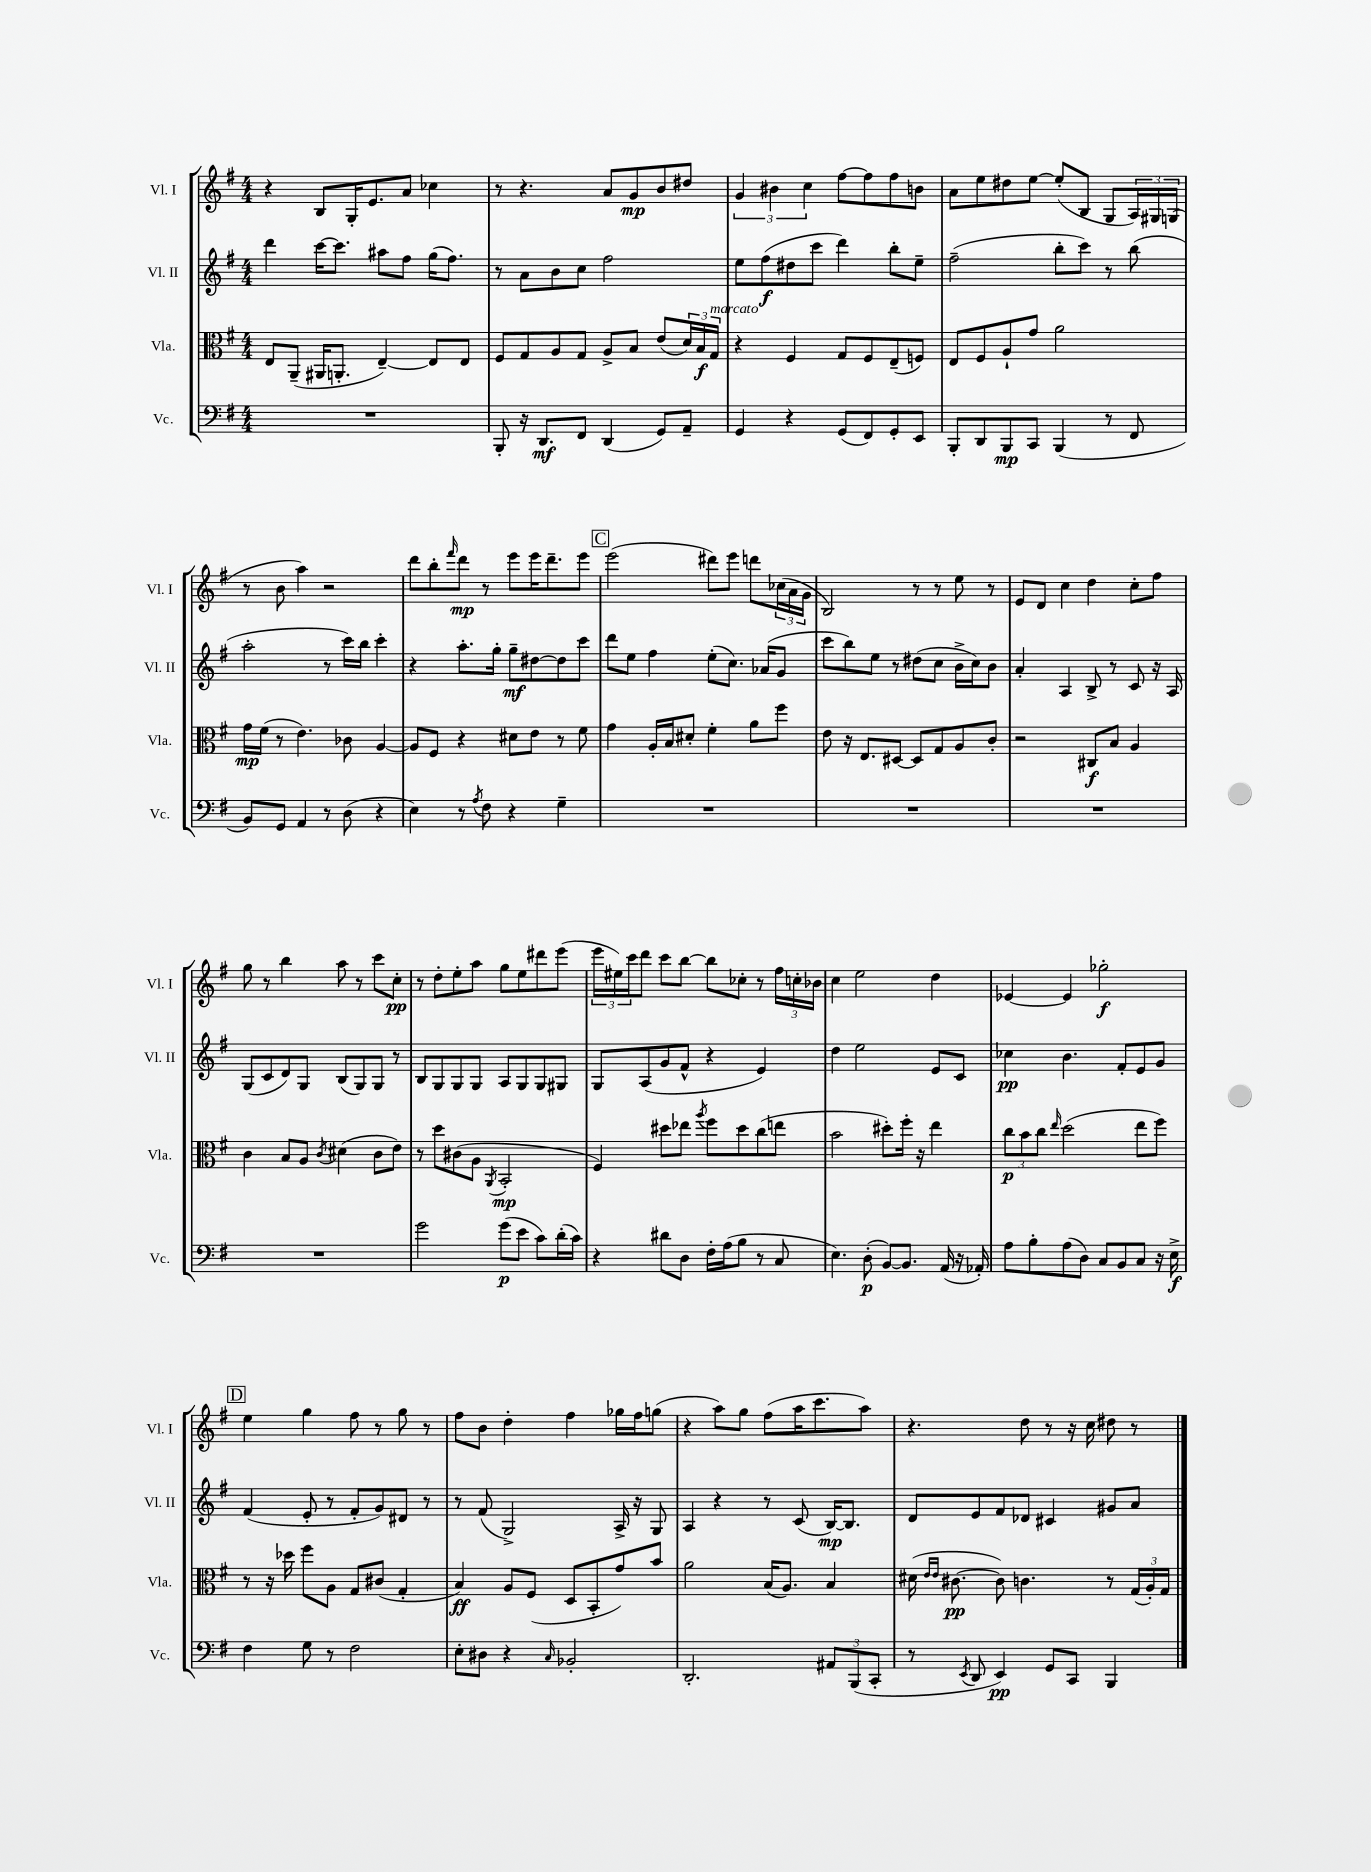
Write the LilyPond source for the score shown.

<<
\new StaffGroup <<
\new Staff = "s0" \with { instrumentName = "Vl. I" shortInstrumentName = "Vl. I" } {
    \clef treble \key g \major \numericTimeSignature \time 4/4
    r4 b8 g16-. e'8. a'8 ces''4 |
    r8 r4. a'8 g'8\mp b'8 dis''8 |
    \tuplet 3/2 { g'4 bis'4 c''4 } fis''8~ fis''8 fis''8 b'8 |
    a'8 e''8 dis''8 e''8~ e''8-.( b8 g8 \tuplet 3/2 { a16) gis16 g16( } |
    r8 b'8 a''4) r2 |
    d'''8 b''8-. \grace { fis'''16 } d'''8\mp r8 e'''8 e'''16 d'''8.-- e'''8 |
    \mark \markup { \box "C" } e'''2( dis'''8) e'''8 d'''8 \tuplet 3/2 { ces''16( a'16 g'16 } |
    b2) r8 r8 e''8 r8 |
    e'8 d'8 c''4 d''4 c''8-. fis''8 |
    g''8 r8 b''4 a''8 r8 c'''8 c''8-.\pp |
    r8 d''8-. e''8-. a''8 g''8 e''8 dis'''8 e'''8( |
    \tuplet 3/2 { e'''16 eis''16) c'''16 } d'''8 c'''8 b''8~ b''8 ces''8-. r8 \tuplet 3/2 { fis''16 c''16-. bes'16 } |
    c''4 e''2 d''4 |
    ees'4~ ees'4 ges''2-.\f |
    \mark \markup { \box "D" } e''4 g''4 fis''8 r8 g''8 r8 |
    fis''8 b'8 d''4-. fis''4 ges''16 fis''16 g''8( |
    r4 a''8) g''8 fis''8( a''16 c'''8. a''8) |
    r4. d''8 r8 r16 c''16 dis''8 r8 \bar "|." |
}
\new Staff = "s1" \with { instrumentName = "Vl. II" shortInstrumentName = "Vl. II" } {
    \clef treble \key g \major \numericTimeSignature \time 4/4
    d'''4 c'''16~ c'''8. ais''8 fis''8 g''16( fis''8.) |
    r8 a'8 b'8 c''8 fis''2 |
    e''8 fis''8\f( dis''8 c'''8 d'''4) b''8-. e''8-- |
    fis''2--( b''8-. c'''8) r8 b''8( |
    a''2-. r8 c'''16) b''16 c'''4-. |
    r4 a''8.-. g''16-. g''8--\mf dis''8~ dis''8 c'''8 |
    \mark \markup { \box "C" } d'''8 e''8 fis''4 e''8-.( c''8.) aes'16( g'8 |
    c'''8 b''8) e''8 r8 dis''8( c''8 b'16-> c''16) b'8 |
    a'4-. a4 b8-> r8 c'8 r16 a16 |
    g8( c'8 d'8) g8 b8( g8) g8 r8 |
    b8 g8 g8 g8 a8 g8 g8 gis8 |
    g8 a8( g'8 fis'8-^ r4 e'4) |
    d''4 e''2 e'8 c'8 |
    ces''4\pp b'4. fis'8-. e'8 g'8 |
    \mark \markup { \box "D" } fis'4( e'8-. r8 fis'8-. g'8) dis'8 r8 |
    r8 fis'8( g2->) a16-> r16 g8 |
    a4 r4 r8 c'8( b16~\mp) b8. |
    d'8 e'8 fis'8 des'8 cis'4 gis'8 a'8 \bar "|." |
}
\new Staff = "s2" \with { instrumentName = "Vla." shortInstrumentName = "Vla." } {
    \clef alto \key g \major \numericTimeSignature \time 4/4
    e8 a,8--( ais,16 a,8.-. e4~--) e8 e8 |
    fis8 g8 a8 g8 a8-> b8 e'8( \tuplet 3/2 { d'16) b16\f g16^\markup { \italic "marcato" } } |
    r4 fis4 g8 fis8 e8--( f8) |
    e8 fis8 a8-! g'8 a'2 |
    g'16\mp fis'16( r8 e'4.) ces'8 a4~ |
    a8 fis8 r4 dis'8 e'8 r8 fis'8 |
    \mark \markup { \box "C" } g'4 a16-. b16 dis'8-. fis'4-. a'8 fis''8 |
    e'8 r16 e8. dis8~ dis8 g8 a8 c'8-. |
    r2 cis8\f b8 a4 |
    c'4 b8 a8 \acciaccatura { c'8 } dis'4( c'8 e'8) |
    r8 d''8 cis'8( a8 \acciaccatura { a,8 } b,2-.\mp |
    fis4) dis''8 ees''8 \acciaccatura { a''8 } fis''8 dis''8 c''8( e''8 |
    b'2 dis''8-.) fis''16-. r16 e''4 |
    \tuplet 3/2 { c''8\p b'8 c''8 } \grace { e''16 } d''2( e''8 fis''8) |
    \mark \markup { \box "D" } r8 r16 des''16 fis''8 a8 g8 cis'8( g4-. |
    b4\ff) a8 fis8( d8 b,8-. g'8) b'8 |
    a'2 b16( a8.) b4 |
    dis'16( \grace { e'16 e'16 } cis'8.~\pp cis'8) c'4. r8 \tuplet 3/2 { g16( a16-.) g16 } \bar "|." |
}
\new Staff = "s3" \with { instrumentName = "Vc." shortInstrumentName = "Vc." } {
    \clef bass \key g \major \numericTimeSignature \time 4/4
    R1 |
    b,,8-. r16 d,8.\mf fis,8 d,4( g,8) a,8-- |
    g,4 r4 g,8( fis,8) g,8-. e,8 |
    b,,8-. d,8 b,,8\mp c,8 b,,4( r8 fis,8 |
    b,8) g,8 a,4 r8 d8( r4 |
    e4) r8 \acciaccatura { a8 } fis8 r4 g4-- |
    \mark \markup { \box "C" } R1 |
    R1 |
    R1 |
    R1 |
    g'2 g'8\p( e'8 c'8) d'16-.( c'16) |
    r4 dis'8 d8 fis16-. a16( b8 r8 c8 |
    e4.) d8-.\p( b,8~) b,8. a,16( r16 aes,16-.) |
    a8 b8-. a8( d8) c8 b,8 c8 r16 e16->\f |
    \mark \markup { \box "D" } fis4 g8 r8 fis2 |
    e8-. dis8 r4 \grace { c16 } bes,2-. |
    d,2.-. \tuplet 3/2 { ais,8 b,,8( c,8-. } |
    r8 \acciaccatura { e,8 } d,8 e,4\pp) g,8 c,8 b,,4 \bar "|." |
}
>>
>>
\layout { \context { \Score \remove "Bar_number_engraver" } }
